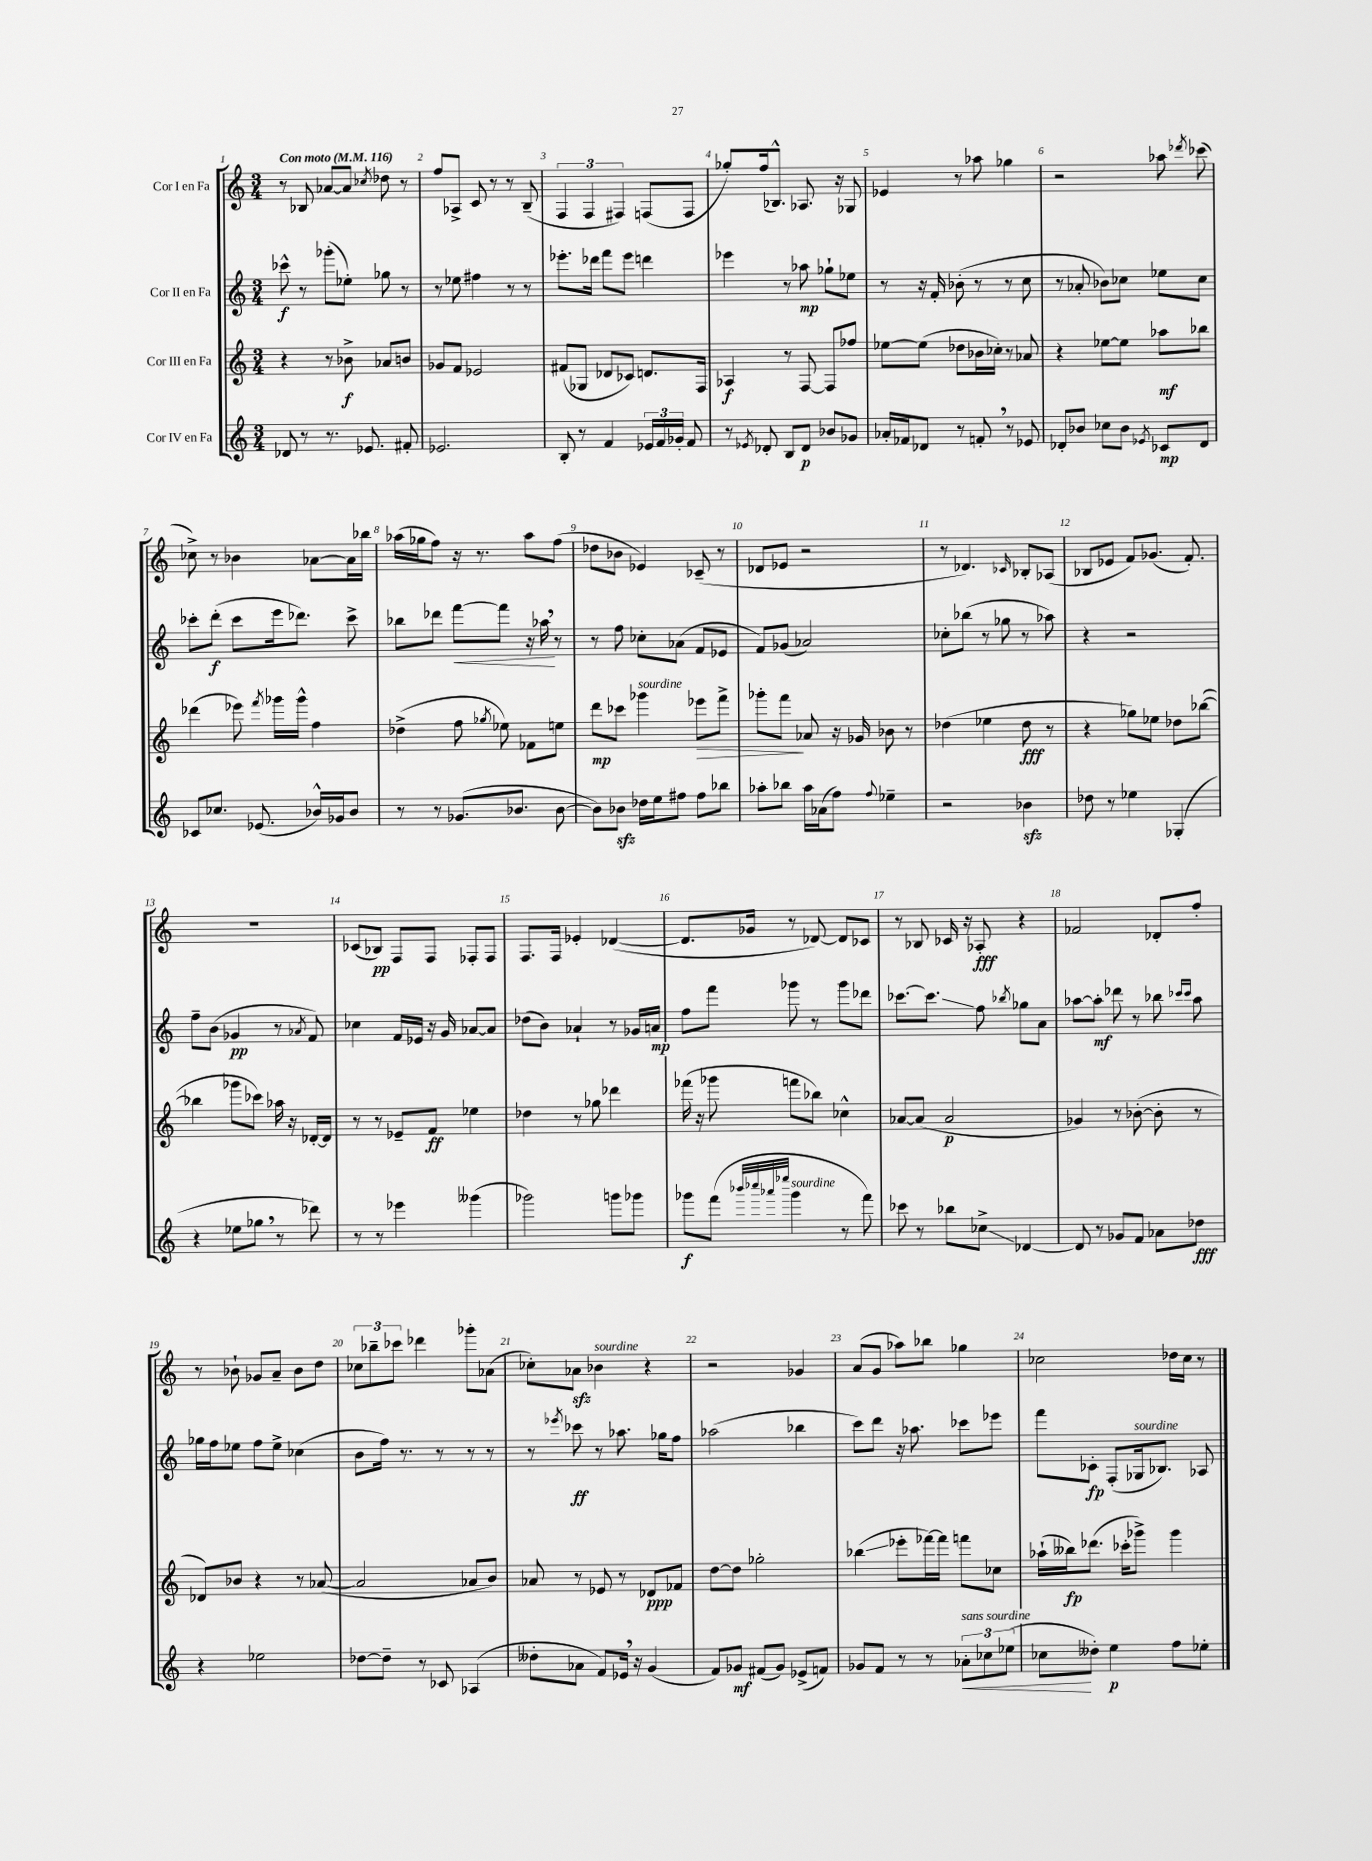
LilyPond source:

<<
\new StaffGroup <<
\new Staff = "s0" \with { instrumentName = "Cor I en Fa" } {
    \clef treble \key c \major \numericTimeSignature \time 3/4 \tempo "Con moto" 4 = 116
    \autoBeamOff r8 bes8 aes'8[~ aes'8] \acciaccatura { ces''8 } des''8 r8 |
    f''8[ aes8]-> c'8 r8 r8 b8--( |
    \tuplet 3/2 { f4 f4 fis4) } f8[( f8] |
    ges''8[-.) f''16( bes8.]-^) aes8. r16 ges8 |
    ees'4 r8 aes''8 ges''4 |
    r2 aes''8 \acciaccatura { des'''8 } ces'''8( |
    ces''8->) r8 bes'4 aes'8[~ aes'16 bes''16] |
    aes''16[( ges''16 f''8]) r16 r8. aes''8[ f''8]( |
    des''8[ bes'8] ees'4) ces'8--( r8 |
    des'8[ ees'8] r2 |
    r8 des'4.) \grace { ces'16 } bes8[-. aes8]( |
    bes8[ ees'8] f'8[) ges'8.]( f'8.-.) |
    R2. |
    ces'8[( bes8]\pp) f8[ f8] fes8[-. fes8] |
    f8.[ f16] ees'4-. des'4~( |
    des'8.[ ges'16] r8 des'8~) des'8[ ces'8] |
    r8 bes8 ces'16 r16 aes8-.\fff r4 |
    fes'2 des'8[-. f''8]-. |
    r8 bes'8-! ges'8[ a'8]-- bes'8[ d''8] |
    \tuplet 3/2 { ces''8[ bes''8-- ces'''8] } des'''4 ges'''8[-. aes'8]( |
    ces''8[-.) aes'8]\sfz bes'4^\markup { \italic "sourdine" } r4 |
    r2 ges'4 |
    a'8[( g'8] aes''8[) bes''8] ges''4 |
    ces''2 des''16[ ces''16] r8 \bar "|." |
}
\new Staff = "s1" \with { instrumentName = "Cor II en Fa" } {
    \clef treble \key c \major \numericTimeSignature \time 3/4
    \autoBeamOff ces'''8-^\f r8 ges'''8[-.( ees''8]-.) ges''8 r8 |
    r8 ees''8 fis''4 r8 r8 |
    ees'''8.[-. des'''16] f'''8[ ees'''8] d'''4 |
    ees'''4 r8 aes''8\mp ges''8[-! ees''8] |
    r8 r16 f'16-. bes'8-.( r8 r8 c''8 |
    r8 aes'8-. bes'8[) ces''8] ees''8[ ces''8] |
    ces'''8[-. d'''8]-.\f( ces'''8[ e'''16 des'''8.]) ces'''8-> |
    bes''8[ des'''8] f'''8[~\< f'''8] r16 aes''16\! \breathe r8 |
    r8 f''8 ces''8[-. aes'8]( f'8[ ees'8] |
    f'8[) ges'8]( aes'2) |
    ces''8[-. bes''8]( r8 ges''8 r8 aes''8) |
    r4 r2 |
    f''8[-- b'8]( ges'4\pp r8 \acciaccatura { aes'8 } f'8) |
    ces''4 f'16[ ees'16] r16 g'16 aes'8[~ aes'8] |
    des''8[( b'8]) aes'4-! r8 ges'16[ a'16]\mp |
    f''8[ f'''8] ges'''8 r8 ges'''8[ des'''8] |
    ces'''8.[~ ces'''8.]\glissando f''8 \acciaccatura { bes''8 } ges''8[ a'8] |
    aes''8[~ aes''8]-.\mf des'''8 r8 bes''8 \grace { ces'''16[ ces'''16] } aes''8 |
    ges''16[ f''16 ees''8] f''8[ ees''8]-> ces''4( |
    b'8[ f''16]) r8. r8 r8 r8 |
    r8 \acciaccatura { ees'''8 } ces'''8\ff r8 aes''8. ges''16[ f''8] |
    aes''2( bes''4 |
    c'''8[) d'''8] r16 aes''8. ces'''8[ ees'''8] |
    f'''8[ ces'8]-.\fp f8[-.( ges16^\markup { \italic "sourdine" } bes8.]) aes8 \bar "|." |
}
\new Staff = "s2" \with { instrumentName = "Cor III en Fa" } {
    \clef treble \key c \major \numericTimeSignature \time 3/4
    \autoBeamOff r4 r8 bes'8->\f aes'8[ b'8] |
    ges'8[ f'8] ees'2 |
    fis'8[( ges8] des'8[ ces'8]) d'8.[ f16] |
    aes4\f r8 f8~ f8[ fes''8] |
    ees''8[~ ees''8]( des''8[ bes'16 ces''16]-.) r8 aes'8 |
    r4 ees''8[~ ees''8] aes''8[\mf bes''8] |
    des'''4( ees'''8) \acciaccatura { f'''8 } ges'''16[ ges'''16]-^ f''4 |
    des''4->( f''8 \acciaccatura { ges''8 } ees''8) fes'8[ e''8] |
    d'''8[\mp ces'''8] ges'''4^\markup { \italic "sourdine" } ees'''8[\> f'''8]-> |
    ges'''8[-. f'''8]\! aes'8 r16 ges'16 bes'8 r8 |
    des''4( ees''4 des''8\fff r8 |
    r4 ges''8[) ees''8] des''8[ bes''8]~( |
    bes''4 ges'''8[ ces'''8]) aes''16 r16 des'16[~-. des'16] |
    r8 r8 ees'8[-- f'8]\ff ees''4 |
    des''4 r8 ges''8 des'''4 |
    fes'''16( r16 ges'''8 f'''8[ bes''8]) ces''4-^ |
    aes'8[~ aes'8]( aes'2\p |
    ges'4) r8 bes'8~-.( bes'8-. r8 |
    des'8[) bes'8] r4 r8 aes'8~( |
    aes'2 aes'8[ b'8]) |
    aes'8 r8 ees'8 r8 des'8[\ppp fes'8] |
    d''8[~ d''8] ges''2-. |
    bes''4\glissando( ees'''8[-. fes'''16~) fes'''16] f'''8[ ces''8] |
    aes''16[-!( beses''16\fp) des'''8.]( ces'''16[-. ges'''8]->) ges'''4 \bar "|." |
}
\new Staff = "s3" \with { instrumentName = "Cor IV en Fa" } {
    \clef treble \key c \major \numericTimeSignature \time 3/4
    \autoBeamOff des'8 r8 r8. ees'8. fis'8-. |
    ees'2. |
    b8-. r8 f'4 \tuplet 3/2 { ees'16[ f'16 ges'16]-. } f'8 |
    r8 \acciaccatura { ees'8 } des'8-. b8[ des'8]\p bes'8[ ges'8] |
    aes'16[-. fes'16 des'8] r8 f'8-. \breathe r8 ees'8 |
    des'8[-. bes'8] ces''8[ bes'8] \acciaccatura { ees'8 } ces'8[\mp des'8] |
    ces'8[ ces''8.] ees'8.( bes'16[-^) ges'16 bes'8] |
    r8 r8 ges'8.[( bes'8.] bes'8~ |
    bes'8[) bes'8]\sfz des''16[ e''16 fis''8] fis''8[ bes''8] |
    aes''8[-. bes''8] aes''16[ aes'16( f''8]) \appoggiatura { f''8 } ees''4-- |
    r2 bes'4\sfz |
    des''8 r8 ees''4 ges4-.( |
    r4 ees''8[ ges''8] \breathe r8 des'''8) |
    r8 r8 ees'''4 geses'''4( |
    ges'''2) g'''8[ ges'''8] |
    ges'''8[\f f'''8]( \grace { bes'''32[ ces''''32 aes'''32 ees''''32] } ges'''4^\markup { \italic "sourdine" } r8 f'''8) |
    ces'''8 r8 bes''8[ ces''8]->\glissando des'4~ |
    des'8 r8 ges'8[ f'8] aes'8[ des''8]\fff |
    r4 ees''2 |
    des''8[~ des''8]-- r8 ces'8 aes4( |
    deses''8[-. aes'8] f'8[) ees'16] \breathe r16 g'4( |
    f'8[) ges'8]\mf fis'8[( ges'8]) ees'8[->( f'8]) |
    ges'8[ f'8] r8 r8 \tuplet 3/2 { aes'8[-.\<^\markup { \italic "sans sourdine" } ces''8 ees''8]( } |
    ces''8[\! deses''8]-.) e''4\p f''8[ ees''8]-. \bar "|." |
}
>>
>>
\layout { \context { \Score \override BarNumber.break-visibility = ##(#f #t #t) barNumberVisibility = #all-bar-numbers-visible } }
